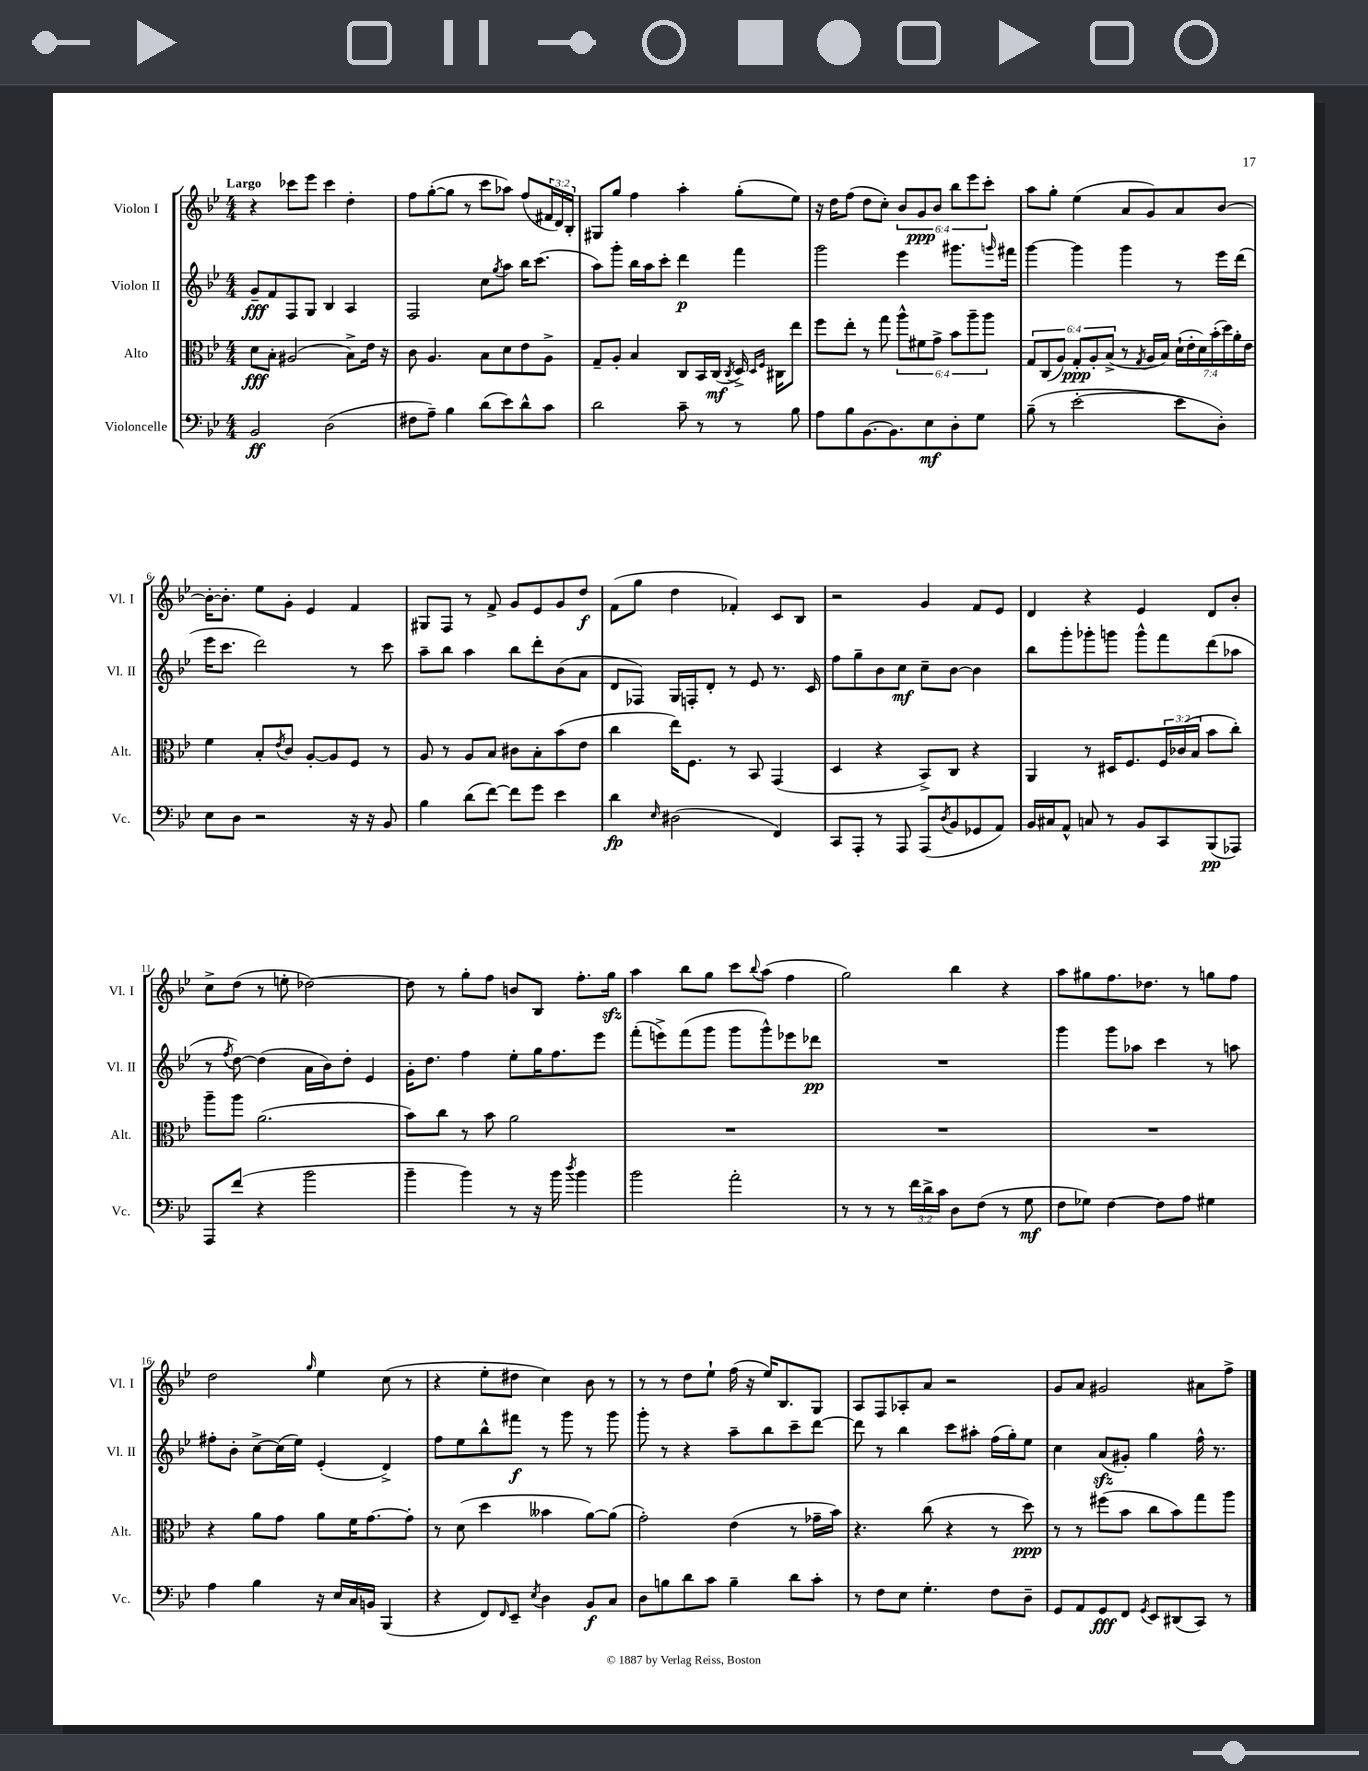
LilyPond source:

<<
\new StaffGroup <<
\new Staff = "s0" \with { instrumentName = "Violon I" shortInstrumentName = "Vl. I" } {
    \clef treble \key bes \major \numericTimeSignature \time 4/4 \override Staff.TupletNumber.text = #tuplet-number::calc-fraction-text \tempo "Largo"
    r4 ces'''8 ees'''8 ces'''4 d''4-. |
    f''8 g''8~-.( g''8 r8 c'''8 aes''8) f''8( \tuplet 3/2 { fis'16 d'16) bes16-. } |
    gis8 g''8 f''4 a''4-. g''8-.( ees''8) |
    r16 d''16 f''8( d''8 c''8-.) \tuplet 6/4 { bes'8 g'8\ppp bes'8 bes''8 ees'''8 c'''8-. } |
    a''8 g''8-. ees''4( a'8 g'8) a'8 bes'8~ |
    bes'16~-. bes'8.-. ees''8 g'8-. ees'4 f'4 |
    gis8 f8 r8 f'8-> g'8 ees'8 g'8 d''8\f |
    f'8( g''8 d''4 fes'4-.) c'8 bes8 |
    r2 g'4 f'8 ees'8 |
    d'4 r4 ees'4 d'8 bes'8-. |
    c''8-> d''8( r8 e''8-. des''2~) |
    des''8 r8 g''8-. f''8 b'8 bes8 f''8.-. g''16\sfz |
    a''4 bes''8 g''8 c'''8 \appoggiatura { bes''8 } a''8( f''4 |
    g''2) bes''4 r4 |
    a''8 gis''8 f''8. des''8. r8 g''8 f''8 |
    d''2 \grace { g''16 } ees''4 c''8( r8 |
    r4 ees''8-. dis''8 c''4) bes'8 r8 |
    r8 r8 d''8 ees''8-! f''16( r16 ees''16) bes8. g8 |
    a8 f8 aes8-. a'8 r2 |
    g'8 a'8 gis'2 ais'8 f''8-> \bar "|." |
}
\new Staff = "s1" \with { instrumentName = "Violon II" shortInstrumentName = "Vl. II" } {
    \clef treble \key bes \major \numericTimeSignature \time 4/4
    g'8--\fff f'8 f8 g8 bes4 a4 |
    f2 c''8 \acciaccatura { g''8 } a''8 bes''16 c'''8.( |
    a''8) g'''8-. bes''16 a''16 c'''8-. d'''4\p f'''4 |
    g'''2 ees'''4 gis'''8. \grace { g'''16 } fis'''16 |
    g'''4~ g'''4 g'''4 r8 ees'''16 d'''16( |
    ees'''16 c'''8. d'''2) r8 c'''8 |
    a''8-- bes''8 a''4 bes''8 d'''8-. bes'8( a'8 |
    d'8 fes8) g16 f16-. d'8-. r8 ees'8 r8. c'16 |
    f''8 g''8-- bes'8 c''8\mf c''8-- bes'8~ bes'4 |
    bes''8 g'''8-. ges'''8-. g'''8 g'''8-^ f'''8 d'''8( aes''8 |
    r8 \acciaccatura { f''8 } d''8~) d''4( a'16 bes'16) d''8-. ees'4 |
    g'16-. d''8. f''4 ees''8-. g''16 f''8. ees'''8 |
    f'''8-.( e'''8->) f'''8( g'''8 g'''8 g'''8-^) ees'''8 des'''8\pp |
    R1 |
    g'''4 g'''8 aes''8 c'''4 r8 a''8 |
    fis''8-. bes'8-. c''8~-> c''16( ees''16) ees'4-.( d'4->) |
    f''8 ees''8 bes''8-^ fis'''8\f r8 g'''8 r8 g'''8 |
    g'''8-. r8 r4 a''8-- bes''8 c'''8-- d'''8~ |
    d'''8 r8 bes''4 c'''8 ais''8-. f''16( g''16-.) ees''8 |
    c''4 a'8\sfz( gis'8-.) g''4 f''16-^ r8. \bar "|." |
}
\new Staff = "s2" \with { instrumentName = "Alto" shortInstrumentName = "Alt." } {
    \clef alto \key bes \major \numericTimeSignature \time 4/4 \override Staff.TupletNumber.text = #tuplet-number::calc-fraction-text
    d'8\fff bes8-. ais2( bes8->) ees'16 r16 |
    c'8 a4. bes8 d'8 ees'8 a8-> |
    g8-- a8-. bes4 c8 bes,16 c16\mf( \acciaccatura { c8 } d16->) \grace { d16 f16 } cis16 ees''8 |
    f''8 ees''8-. r8 g''8 \tuplet 6/4 { a''8-^ fis'8 g'8-> bes'8 a''8-- a''8 } |
    \tuplet 6/4 { g8 c8( a8) g8-.\ppp a8-. bes8->( } r8 \acciaccatura { g8 } a16 bes16) \tuplet 7/4 { d'16-!( ees'16-. d'16) bes'16-.( d''16) a'16-. ees'16 } |
    f'4 bes8-. \acciaccatura { ees'8 } c'8 a8~-. a8 f8 r8 |
    a8 r8 a8 bes8 cis'8 bes8-. bes'8( ees'8 |
    c''4 ees''16) f8. r8 bes,8 g,4( |
    d4 r4 bes,8->) c8 r4 |
    a,4 r8 dis16 f8. \tuplet 3/2 { f16 ces'16( bes16 } bes'8 c''8-.) |
    a''8-- a''8 a'2.( |
    bes'8) c''8 r8 bes'8 a'2 |
    R1 |
    R1 |
    R1 |
    r4 a'8 g'8 a'8 f'16 g'8.~ g'8-. |
    r8 d'8( d''4 beses'4 a'8~) a'8( |
    g'2-.) ees'4( r8 ges'16-- bes'16) |
    r4. c''8( r4 r8 d''8\ppp) |
    r8 r8 fis''8( bes'8 c''8 bes'8) g''8 a''8 \bar "|." |
}
\new Staff = "s3" \with { instrumentName = "Violoncelle" shortInstrumentName = "Vc." } {
    \clef bass \key bes \major \numericTimeSignature \time 4/4 \override Staff.TupletNumber.text = #tuplet-number::calc-fraction-text
    bes,2\ff d2( |
    fis8 a8--) bes4 d'8( ees'8) d'8-^ c'8 |
    d'2 c'8-- r8 r8 bes8 |
    a8 bes8 bes,8.~ bes,8. ees8\mf d8-. g8 |
    bes8--( r8 ees'2~-. ees'8 d8-.) |
    ees8 d8 r2 r16 r16 bes,8 |
    bes4 d'8( f'8~) f'8 g'8 ees'4 |
    d'4\fp \grace { ees16 } dis2( f,4) |
    c,8 a,,8-. r8 a,,8 a,,8( \acciaccatura { d8 } bes,8 ges,8 a,8) |
    bes,16 cis16 a,8-^ c8 r8 bes,8 c,8 bes,,8\pp( aes,,8) |
    a,,8 f'8( r4 bes'2 |
    bes'4-- bes'4) r8 r16 bes'16 \acciaccatura { d''8 } bes'4 |
    bes'2 a'2-. |
    r8 r8 r8 \tuplet 3/2 { f'16 d'16-> c'16 } d8 f8( r8 g8\mf |
    f8 ges8) f4~ f8 a8 gis4 |
    a4 bes4 r16 ees16 c16 b,16 bes,,4( |
    r4 f,8) \grace { f,16 } ees,8-- \acciaccatura { ees8 } d4 bes,8\f c8 |
    d8 b8 d'8 c'8 b4-- d'8 c'8-. |
    r8 f8 ees8 g4.-. f8 d8-- |
    g,8 a,8 g,8\fff f,8 \acciaccatura { g,8 } ees,8 dis,8( c,8) r8 \bar "|." |
}
>>
>>
